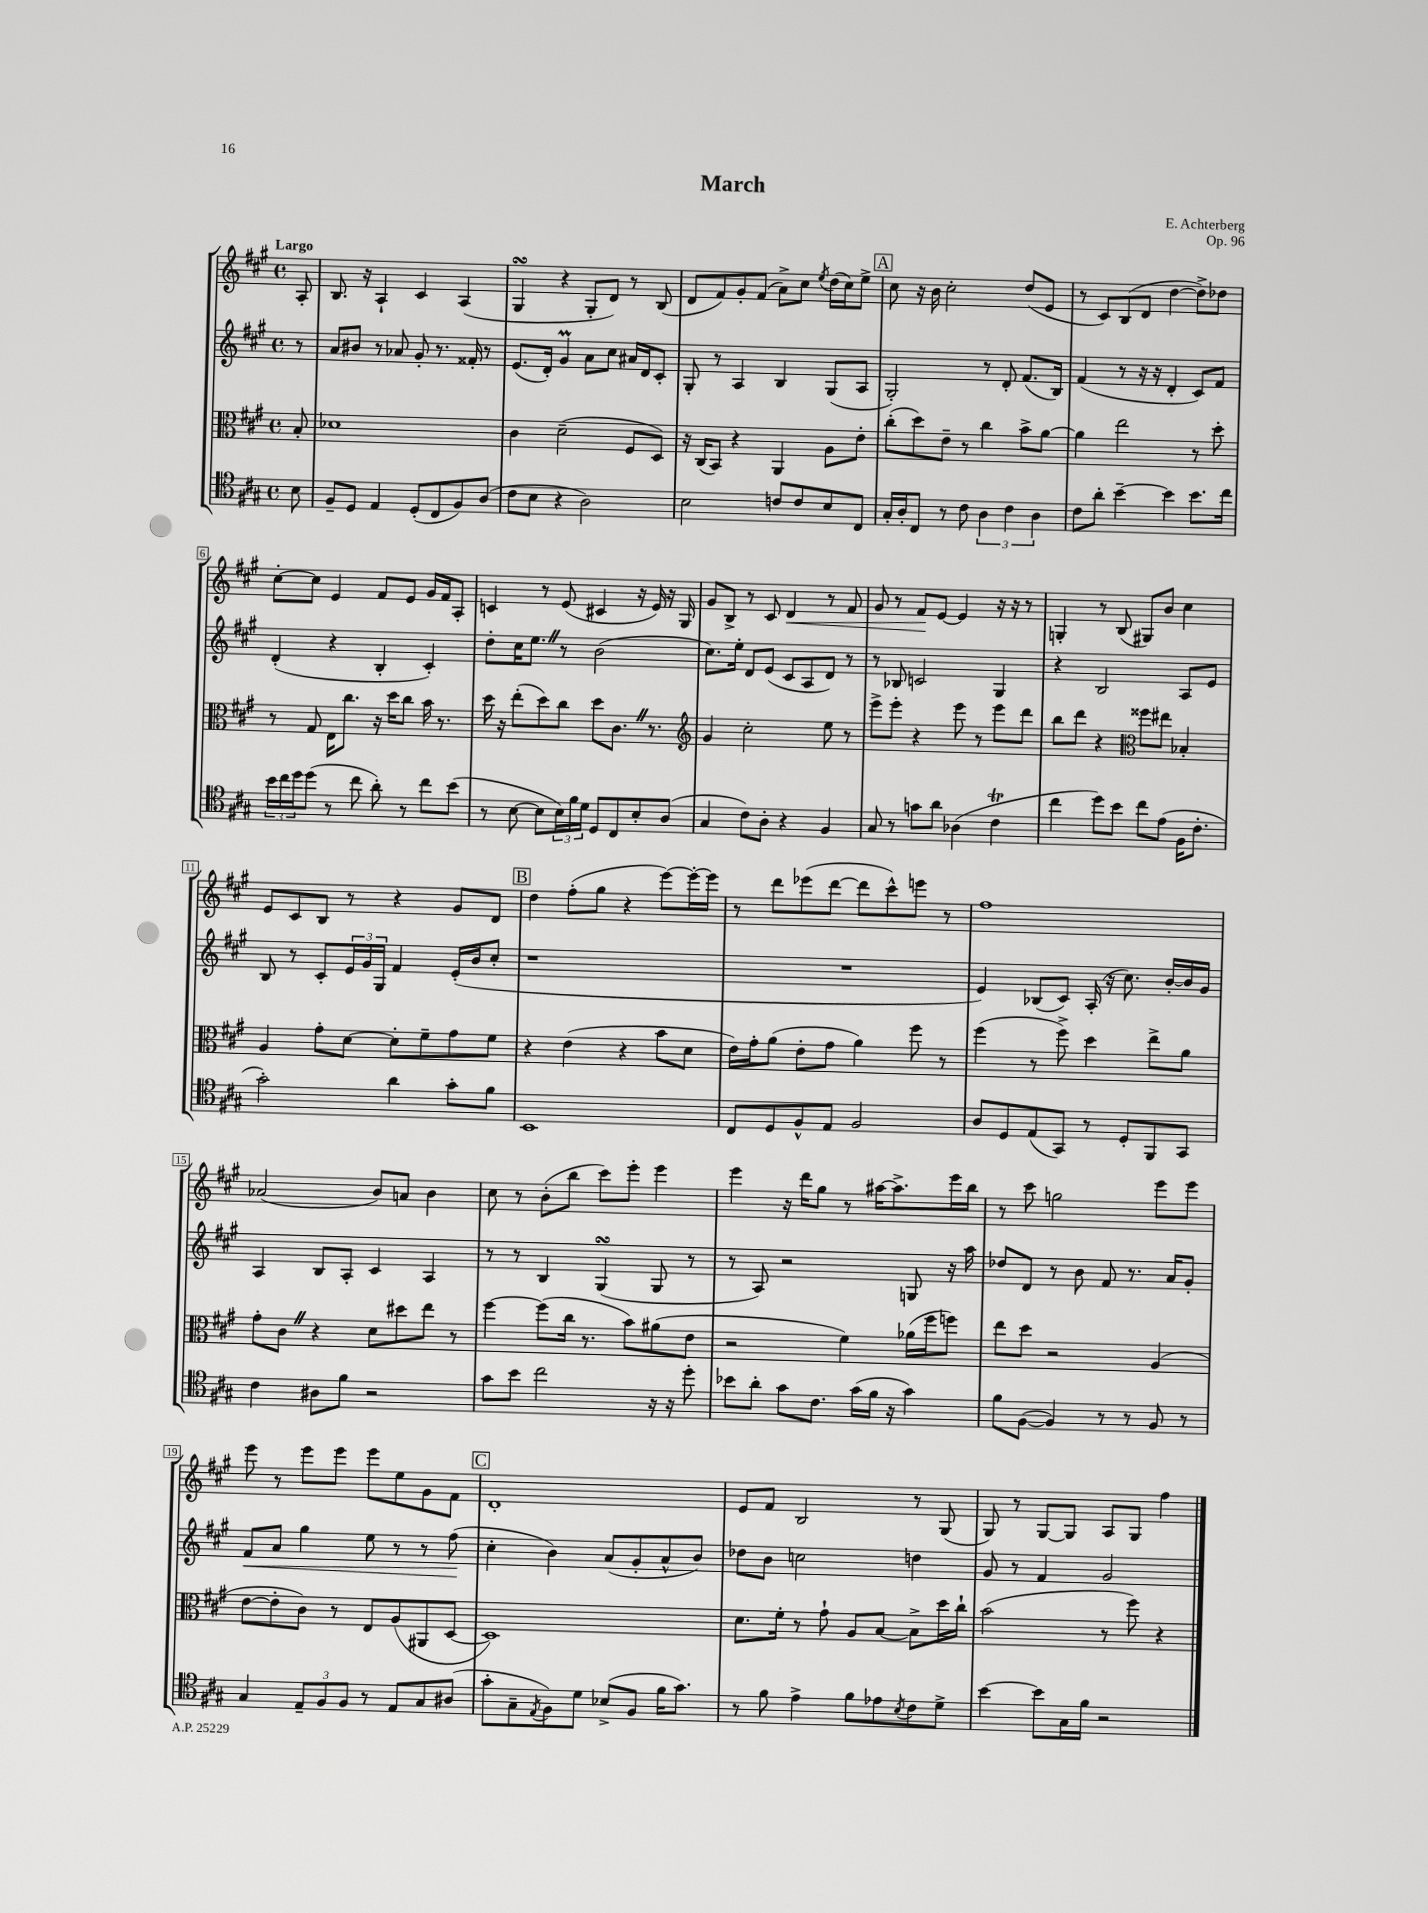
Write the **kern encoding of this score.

**kern	**kern	**kern	**kern
*staff4	*staff3	*staff2	*staff1
*clefC4	*clefC3	*clefG2	*clefG2
*k[f#c#g#]	*k[f#c#g#]	*k[f#c#g#]	*k[f#c#g#]
*M4/4	*M4/4	*M4/4	*M4/4
*met(c)	*met(c)	*met(c)	*met(c)
8B	8B'	8r	8A'
=	=	=	=
8F#~	1d-	8a	8.B
8D	.	8b#	.
.	.	.	16r
4E	.	8r	4A`
.	.	8a-	.
(8D'	.	8g#'	4c#
8C#	.	8.r	.
8F#)	.	.	(4A
.	.	16f##'	.
(8A	.	8r	.
=	=	=	=
8c#	4c#	(8.e	4G#
8B	.	.	.
.	.	16d')	.
4r	(2d~	4g#	4r
2A)	.	8a	8G#'
.	.	8cc#	8d)
.	8F#	16a#	8r
.	.	16d	.
.	8D)	8c#'	(8B
=	=	=	=
2B	16r	8G#'	8d
.	(16C#	.	.
.	8BB)	8r	8f#)
.	4r	4A	8g#'
.	.	.	(8f#
8c	4AA	4B	8a^)
8c	.	.	8cc#
.	.	.	8qee
8B	8A	(8G#	(16dd
.	.	.	16cc#)
8C#	8e'	8A	8ee^
=	=	=	=
16G#'	(8cc#'	2G#')	8cc#
16A'	.	.	.
8C#	8dd)	.	16r
.	.	.	16b
8r	8e~	.	2cc#'
8c#	8r	.	.
6A	4cc#	8r	.
.	.	8d'	.
6c#	.	.	.
.	8b^	(8.f#	(8dd
6A	.	.	.
.	[8a	.	8e
.	.	16B)	.
=	=	=	=
8c#	4a]	(4f#	8r
8a'	.	.	8c#)
[4b~	2ee	8r	(8B
.	.	16r	8d
.	.	16r	.
4b]	.	4d'	[4dd
8.b	8r	8c#)	8dd^])
.	8dd'	8f#	8dd-
16cc#	.	.	.
=	=	=	=
24b	8r	(4d'	[8cc#'
24cc#	.	.	.
24dd	.	.	.
(8dd	8G#	.	8cc#]
8r	16E	4r	4e
.	8.cc#	.	.
8cc#	.	.	.
8a')	16r	4B'	8f#
.	16dd	.	.
8r	8cc#	.	8e
8cc#	16b	4c#')	16g#
.	8.r	.	16f#
(8b	.	.	8A'
=	=	=	=
8r	16dd	8dd'	4c
.	16r	.	.
[8B	(8ee'	16cc#	.
.	.	8.ee	.
8B]	8dd)	.	8r
24B)	8cc#	8r	(8e
24f#	.	.	.
24d	.	.	.
8D	8dd	(2b	4c#
8C#	8.c#	.	.
8B'	.	.	16r
.	8.r	.	16e)
(8A	.	.	16r
.	.	.	16G#
=	=	=	=
*	*clefG2	*	*
4G#	4g#	8.cc#)	8g#
.	.	.	8B^
.	.	16ee'	.
8c#)	2cc#'	8d	8r
8A'	.	(8e	8c#
4r	.	8c#	4d
.	.	8A	.
4F#	8ee	8d)	8r
.	8r	8r	8f#
=	=	=	=
8G#	8eee^	8r	8g#
8r	8eee'	8B-	8r
8g	4r	2c	8f#
8a	.	.	[8e
(4A-	8eee	.	4e]
.	8r	.	.
4c#	8eee	4G#	16r
.	.	.	16r
.	8ddd	.	8r
=	=	=	=
4cc#	8bb	4r	4G'
.	8ddd	.	.
8dd)	4r	2B	8r
8b	.	.	(8B
*	*clefC3	*	*
8cc#	8ff##	.	8G#)
(8e	8ee#	.	8b
16F#	4B-'	8A	4cc#
8.c#'	.	.	.
.	.	8e	.
=	=	=	=
2g#')	4A	8B	8e
.	.	8r	8c#
.	8g#'	8c#'	8B
.	[8d	24e	8r
.	.	24g#	.
.	.	24G#	.
4a	8d']	4f#	4r
.	8f#~	.	.
8g#'	8g#	(16e'	8g#
.	.	16b	.
8f#	8f#	8cc#'	8d
=	=	=	=
1BB	4r	1r	4dd
.	(4e	.	(8ff#'
.	.	.	8gg#
.	4r	.	4r
.	8b	.	[8eee)
.	8d	.	16eee'_
.	.	.	16eee]
=	=	=	=
8C#	16e)	1r	8r
.	16g#'	.	.
8D	(8a	.	8ddd
8F#^^	8e'	.	(8eee-
8E	8g#	.	[8ddd
2F#	4a)	.	8ddd]
.	.	.	8ccc#^^)
.	8ff#	.	8eee
.	8r	.	8r
=	=	=	=
8A	(4ff#	4e)	1ff#
8D	.	.	.
(8E	8r	(8B-	.
8GG#)	8ff#^)	8c#)	.
8r	4dd	(16A'	.
.	.	16r	.
8D'	.	8.cc#)	.
8FF#	8ee^	.	.
.	.	[16b'	.
8GG#	8a	16b]	.
.	.	16g#	.
=	=	=	=
4c#	8g#'	4A	(2a-
.	8c#	.	.
8A#	4r	8B	.
8f#	.	8A'	.
2r	8d	4c#	8b)
.	8dd#	.	8a
.	8ee	4A	4b
.	8r	.	.
=	=	=	=
8g#	[4ff#	8r	8cc#
8b	.	8r	8r
2cc#	(8ff#]	4B	(8b'
.	16cc#	.	8bb
.	8.r	.	.
.	.	(4G#	8ccc#)
.	8b)	.	8eee'
16r	(8a#	8G#	4eee
16r	.	.	.
8dd'	8e	8r	.
=	=	=	=
8b-	2r	8r	4eee
8a'	.	8A)	.
8g#	.	2r	16r
.	.	.	16ddd
8.c#	.	.	8gg#
.	4f#)	.	8r
(16g#	.	.	.
16f#	.	.	[16aa#
16r	.	.	8.aa#^]
4g#)	(16a-	8G	.
.	16ff#	.	.
.	8ff)	16r	16eee
.	.	16aa	16bb
=	=	=	=
8f#	8ee	8dd-	8r
([8F#	8dd	8d	8ccc#
4F#])	2r	8r	2gg
.	.	8b	.
8r	.	8f#	.
8r	.	8.r	.
8F#	(4A	.	8eee
.	.	16a	.
8r	.	8g#'	8eee
=	=	=	=
4G#	[8e	8f#	8eee
.	8e']	8a	8r
12E~	8c#)	4gg#	8eee
12F#	.	.	.
.	8r	.	8eee
12F#	.	.	.
8r	8E	8ee	8eee
8E	(8A	8r	8ee
8G#	8AA#	8r	8g#
(8A#	[8D	(8ff#	8f#
=	=	=	=
8g#'	1D])	4cc#'	1d'
8G#~	.	.	.
8qE	.	.	.
8F#)	.	4b)	.
8d	.	.	.
(8B-^	.	(8a	.
8F#	.	8g#'	.
16f#	.	8a^^	.
8.g#)	.	.	.
.	.	8b)	.
=	=	=	=
8r	8.d	8dd-	8e
8f#	.	8b	8f#
.	16f#'	.	.
4e^	8r	2cc	2B
.	8g#`	.	.
8f#	8A	.	.
8e-	[8B	.	.
8qB	.	.	.
8c#	8B^]	4dd	8r
8d^	16dd	.	(8G#
.	16cc#`	.	.
=	=	=	=
[4b	(2b	8g#	8G#)
.	.	8r	8r
8b]	.	4f#	[8G#
16G#	.	.	8G#]
16f#	.	.	.
2r	8r	2g#	8A
.	8ff#)	.	8G#
.	4r	.	4ff#
==	==	==	==
*-	*-	*-	*-
